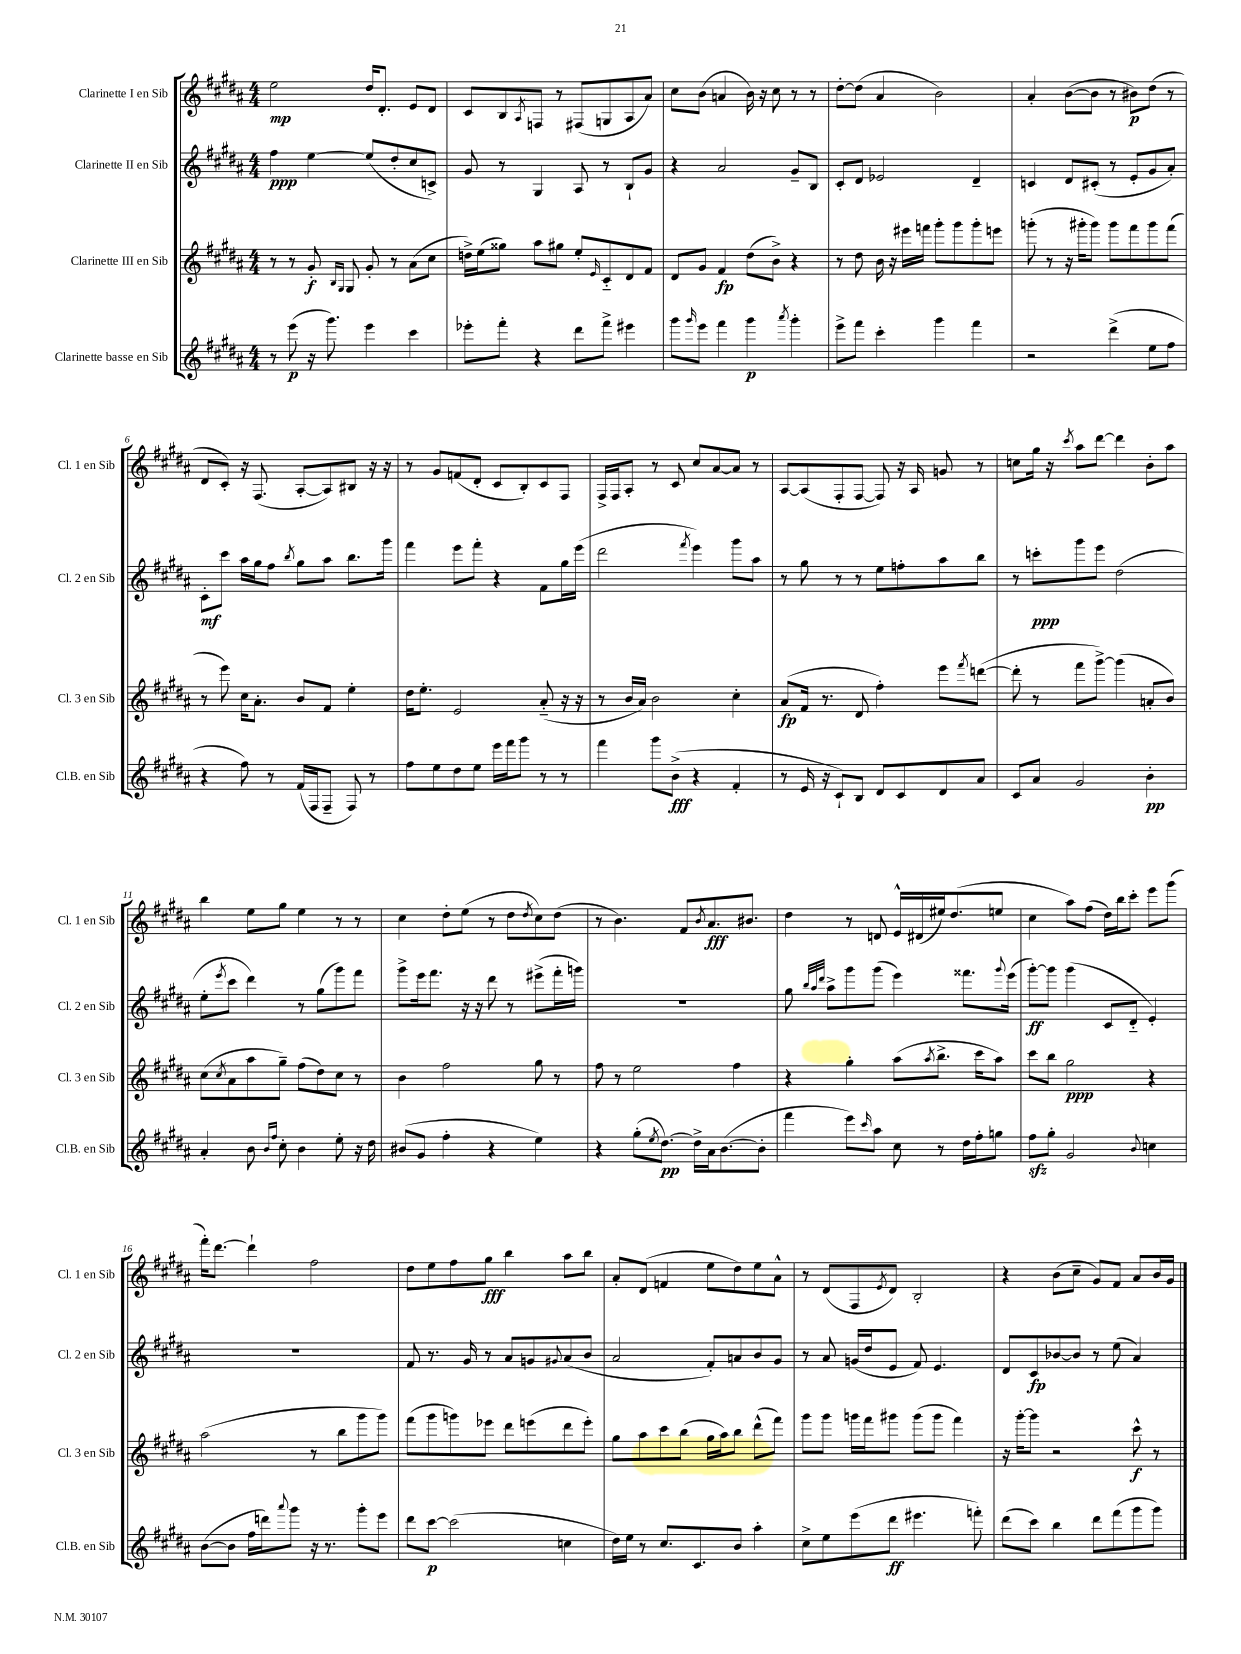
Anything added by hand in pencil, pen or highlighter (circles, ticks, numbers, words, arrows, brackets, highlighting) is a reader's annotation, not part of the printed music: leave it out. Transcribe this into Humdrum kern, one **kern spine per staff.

**kern	**kern	**kern	**kern
*staff4	*staff3	*staff2	*staff1
*clefG2	*clefG2	*clefG2	*clefG2
*k[f#c#g#d#a#]	*k[f#c#g#d#a#]	*k[f#c#g#d#a#]	*k[f#c#g#d#a#]
*M4/4	*M4/4	*M4/4	*M4/4
8r	8r	4ff#\	2ee\
(8eee\	8r	.	.
16r	8g#'/	[4ee\	.
8.ggg#\)	.	.	.
.	16qqB/LL	.	.
.	16qqG#/JJ	.	.
.	8G#/	.	.
4eee\	8g#'/	(8ee/]L	16dd#/LK
.	.	.	8.d#'/J
.	8r	8dd#'/	.
4ccc#\	(8a#\L	8cc#/	8e/L
.	8cc#\J	8c^/J)	8d#/J
=	=	=	=
8eee-'\L	16dd^\LL)	8g#/	8c#/L
.	(16ee\J	.	.
8fff#'\J	8gg##\J)	8r	8B/
.	.	.	8qA#/
4r	8aa#\L	4G#/	8F/J
.	8gg#\J	.	8r
8ddd#\L	8ee'/L	8A#/	(8F#/L
.	16qqe/	.	.
8fff#^\J	8c#'~/	8r	8G/
4eee#\	8d#/	8B`/L	8A#/
.	8f#/J	8g#/J	8a#/J)
=	=	=	=
8ggg#\L	8d#/L	4r	8cc#\L
16qqggg#/	.	.	.
8eee\J	8g#/J	.	(8b\J
4fff#\	4f#/	2a#/	4a/
4ggg#\	(8dd#\L	.	16b\)
.	.	.	16r
.	8b^\J)	.	8cc#\
8qaaa#/	.	.	.
4ggg#'\	4r	8g#~/L	8r
.	.	8B/J	8r
=	=	=	=
8eee^\L	8r	8c#'/L	[8dd#'\L
8fff#\J	8dd#\	8d#/J	(8dd#\]J
4ccc#'\	16b\	2e-/	4a#/
.	16r	.	.
.	16eee#\LL	.	.
.	16fff\JJ	.	.
4ggg#\	8ggg#'\L	.	2b\)
.	8ggg#\	.	.
4fff#\	8ggg#'\	4d#~/	.
.	8eee\J	.	.
=	=	=	=
2r	(8ggg'\	4c/	4a#'/
.	8r	.	.
.	16r	8d#/L	([8b\L
.	16ggg#'\LK	.	.
.	8ggg#\J)	(8c#'/J	8b\]J
(4ddd#^\	8ggg#\L	8r	8r
.	8fff#\	8e'/L	8b#\L)
8ee\L	8ggg#\	8g#/	(8dd#\J
8ff#\J	(8fff#\J	8a#'/J)	8r
=	=	=	=
4r	8r	8c#'\L	8d#/L
.	8eee\)	8ccc#\J	8c#'/J)
8ff#\)	16cc#\LK	16aa#\LL	16r
.	8.a#'\J	16gg#\J	(8.F#/
8r	.	8ff#\J	.
.	.	8qbb/	.
(16f#/LL	8b/L	8gg#\L	[8A#'/L
16F#/J	.	.	.
8F#~/J	8f#/J	8aa#\J	8A#/])
8F#/)	4ee'\	8.bb\L	8B#/J
8r	.	.	16r
.	.	16ggg#\Jk	16r
=	=	=	=
8ff#\L	16dd#\LK	4fff#\	8r
.	8.ee'\J	.	.
8ee\	.	.	8g#/L
8dd#\	2e/	8eee\L	(8f/
8ee\J	.	8fff#'\J	8d#'/J
16eee\LL	.	4r	8c#/L
16fff#\J	.	.	.
8ggg#\J	.	.	8B'/)
8r	(8a#'~/	8f#\L	8c#/
8r	16r	16gg#\L	8F#/J
.	16r	(16eee\JJ	.
=	=	=	=
4fff#\	8r	2ddd#\	16F#^/LL
.	.	.	16F#/J
.	16b/LL	.	8A#'/J
.	16a#/JJ)	.	.
8ggg#\L	2b\	.	8r
(8b^\J	.	.	8c#/
.	.	8qfff#/	.
4r	.	4eee\)	8cc#/L
.	.	.	[8a#/
4f#'/	4cc#'\	8ggg#\L	8a#/]J
.	.	8aa#\J	8r
=	=	=	=
8r	(8a#/L	8r	[8A#/L
16e/	16f#/Jk	8gg#\	(8A#/]
16r	8.r	.	.
8c#`/L)	.	8r	8F#'/
8B/J	8d#/	8r	[8F#/J
8d#/L	4ff#'\)	8ee\L	8F#/])
8c#/	.	8ff'\	16r
.	.	.	16A#/
8d#/	8eee\L	8aa#\	8g/
.	8qfff#/	.	.
8a#/J	([8ddd\J	8bb\J	8r
=	=	=	=
8c#/L	8ddd'\]	8r	8cc\L
8a#/J	8r	8ccc'\L	16gg#\Jk
.	.	.	16r
.	.	.	8qccc#/
2g#/	8fff#\L	8ggg#\	8aa#\L
.	[8ggg#^\J)	8eee\J	[8ddd#\J
.	(4ggg#\]	(2dd#\	4ddd#\]
4b'\	8a'/L	.	8b'\L
.	8b/J)	.	8aa#\J
=	=	=	=
4a#'/	(8cc#\L	8ee'\L	4bb\
.	8qcc#/	8qeee/	.
.	8a#\	8ccc#\J	.
8b\	8aa#\	4ddd#\)	8ee\L
16qqb/LL	.	.	.
16qqff#/JJ	.	.	.
8cc#'\	8gg#~\J)	.	8gg#\J
4b\	(8ff#\L	8r	4ee\
.	8dd#\)	(8gg#\L	.
8ee'\	8cc#\J	8ggg#\)	8r
16r	8r	8fff#\J	8r
16dd#\	.	.	.
=	=	=	=
(8b#/L	4b\	8ggg#^\L	4cc#\
8g#/J	.	16eee\k	.
.	.	8.fff#\J	.
4ff#'\	2ff#\	.	8dd#'\L
.	.	16r	(8ee\J
.	.	16r	.
4r	.	8ddd#\	8r
.	.	8r	8dd#\L
.	.	.	8qdd#/
4ee\)	8gg#\	(8eee#^\L	8cc#\)
.	8r	16fff#'\L	(8dd#\J
.	.	16ggg\JJ)	.
=	=	=	=
4r	8ff#\	1r	8r
.	8r	.	4.b\)
(8gg#'\L	2ee\	.	.
8qee/	.	.	.
[8.dd#\J)	.	.	.
.	.	.	8f#/L
16dd#^\]LL	.	.	.
.	.	.	8qb/
16a#\J	.	.	8.a#/
([8.b\	.	.	.
.	4ff#\	.	.
.	.	.	8.b#/J
8b'\]J	.	.	.
=	=	=	=
4fff#\	4r	8gg#\	4dd#\
.	.	32qqbb/LLL	.
.	.	32qqaa#/	.
.	.	32qqddd#/JJJ	.
.	.	8aa#^\L	.
8eee\L)	4gg#'\	8ggg#\	8r
16qqccc#/	.	.	.
8aa#\J	.	(8ggg#\J	8d/
8cc#\	(8aa#\L	4eee\)	16e^^/LL
.	.	.	(16d#/
.	8qaa#/	.	.
8r	8.bb^\J	.	16ee#/J)
.	.	.	(8.dd#/
16dd#\LL	.	8.fff##\L	.
16ff#'\J	16ccc#\LK	.	.
8gg\J	8aa#\J)	.	8ee/J
.	.	8qqggg#/	.
.	.	(16eee\Jk	.
=	=	=	=
8ff#\L	8ccc#\L	[8ggg#'\L)	4cc#\
8gg#'\J	8bb\J	8ggg#\]J	.
2g#/	2gg#\	(4ggg#\	8aa#\L)
.	.	.	(8ff#\J
.	.	8c#/L	16dd#\LL)
.	.	.	16bb\J
.	.	8d#'~/J	8ccc#'\J
8qqb/	.	.	.
4cc\	4r	4e'/)	8eee\L
.	.	.	(8ggg#\J
=	=	=	=
([8b\L	(2aa#\	1r	16fff#'\LK)
.	.	.	[8.ddd#\J
8b\]J	.	.	.
16ff#\LL	.	.	4ddd#`\]
16ddd\J)	.	.	.
8qqaaa#/	.	.	.
8ggg#\J	.	.	.
16r	8r	.	2ff#\
8.r	.	.	.
.	8bb\L	.	.
8ggg#'\L	8ggg#\	.	.
8eee\J	8ggg#\J)	.	.
=	=	=	=
8ddd#\L	(8fff#\L	8f#/	8dd#\L
[8ccc#\J	8ggg#\	8.r	8ee\
(2ccc#\]	8ggg\)	.	8ff#\
.	.	16g#/	.
.	8eee-\J	8r	8gg#\J
.	8ddd#\L	8a#/L	4bb\
.	(8eee\	8g/	.
.	.	8qqg#/	.
4cc\	8ddd#\	(8a#/	8aa#\L
.	8eee'\J)	8b/J	8bb\J
=	=	=	=
16dd#\LL)	8gg#\L	2a#/	8a#'/L
16ee\JJ	.	.	.
8r	8aa#\	.	(8d#/J
8.cc#/L	8ccc#\	.	4f/
.	(8bb\J	.	.
8.c#/	.	.	.
.	16gg#\LL	8f#'/L)	8ee\L
.	16aa#\J)	.	.
8b/J	8bb\J	8a/	8dd#\)
4aa#'\	(8ddd#^^\L	8b/	8ee\
.	8fff#\J)	8g#/J	8a#^^\J
=	=	=	=
8cc#^\L	8ggg#\L	8r	8r
8ee\	8ggg#\J	8a#/	(8d#/L
(8eee\	16ggg\LL	(16g/LL	8F#/
.	16fff#\J	16dd#/J	.
.	.	.	8qe/
8ddd#\J	8ggg#\J	8e/J	8d#/J)
4.eee#\	(8ggg#\L	8f#/)	2B'/
.	8ggg#\J	4.e/	.
.	4fff#\)	.	.
8fff'\)	.	.	.
=	=	=	=
(8ddd#\L	16r	8d#/L	4r
.	[16ggg#'\LK	.	.
8ccc#\J)	8ggg#\]J	8c#/	.
4bb\	2r	[8b-/	(8b\L
.	.	8b-/]J	8cc#~\J
8ddd#\L	.	8r	8g#/L)
(8fff#\	.	(8ee\	8f#/J
8ggg#\	8ccc#^^\	4a#/)	8a#/L
8ggg#\J)	8r	.	16b/L
.	.	.	16g#/JJ
==	==	==	==
*-	*-	*-	*-
